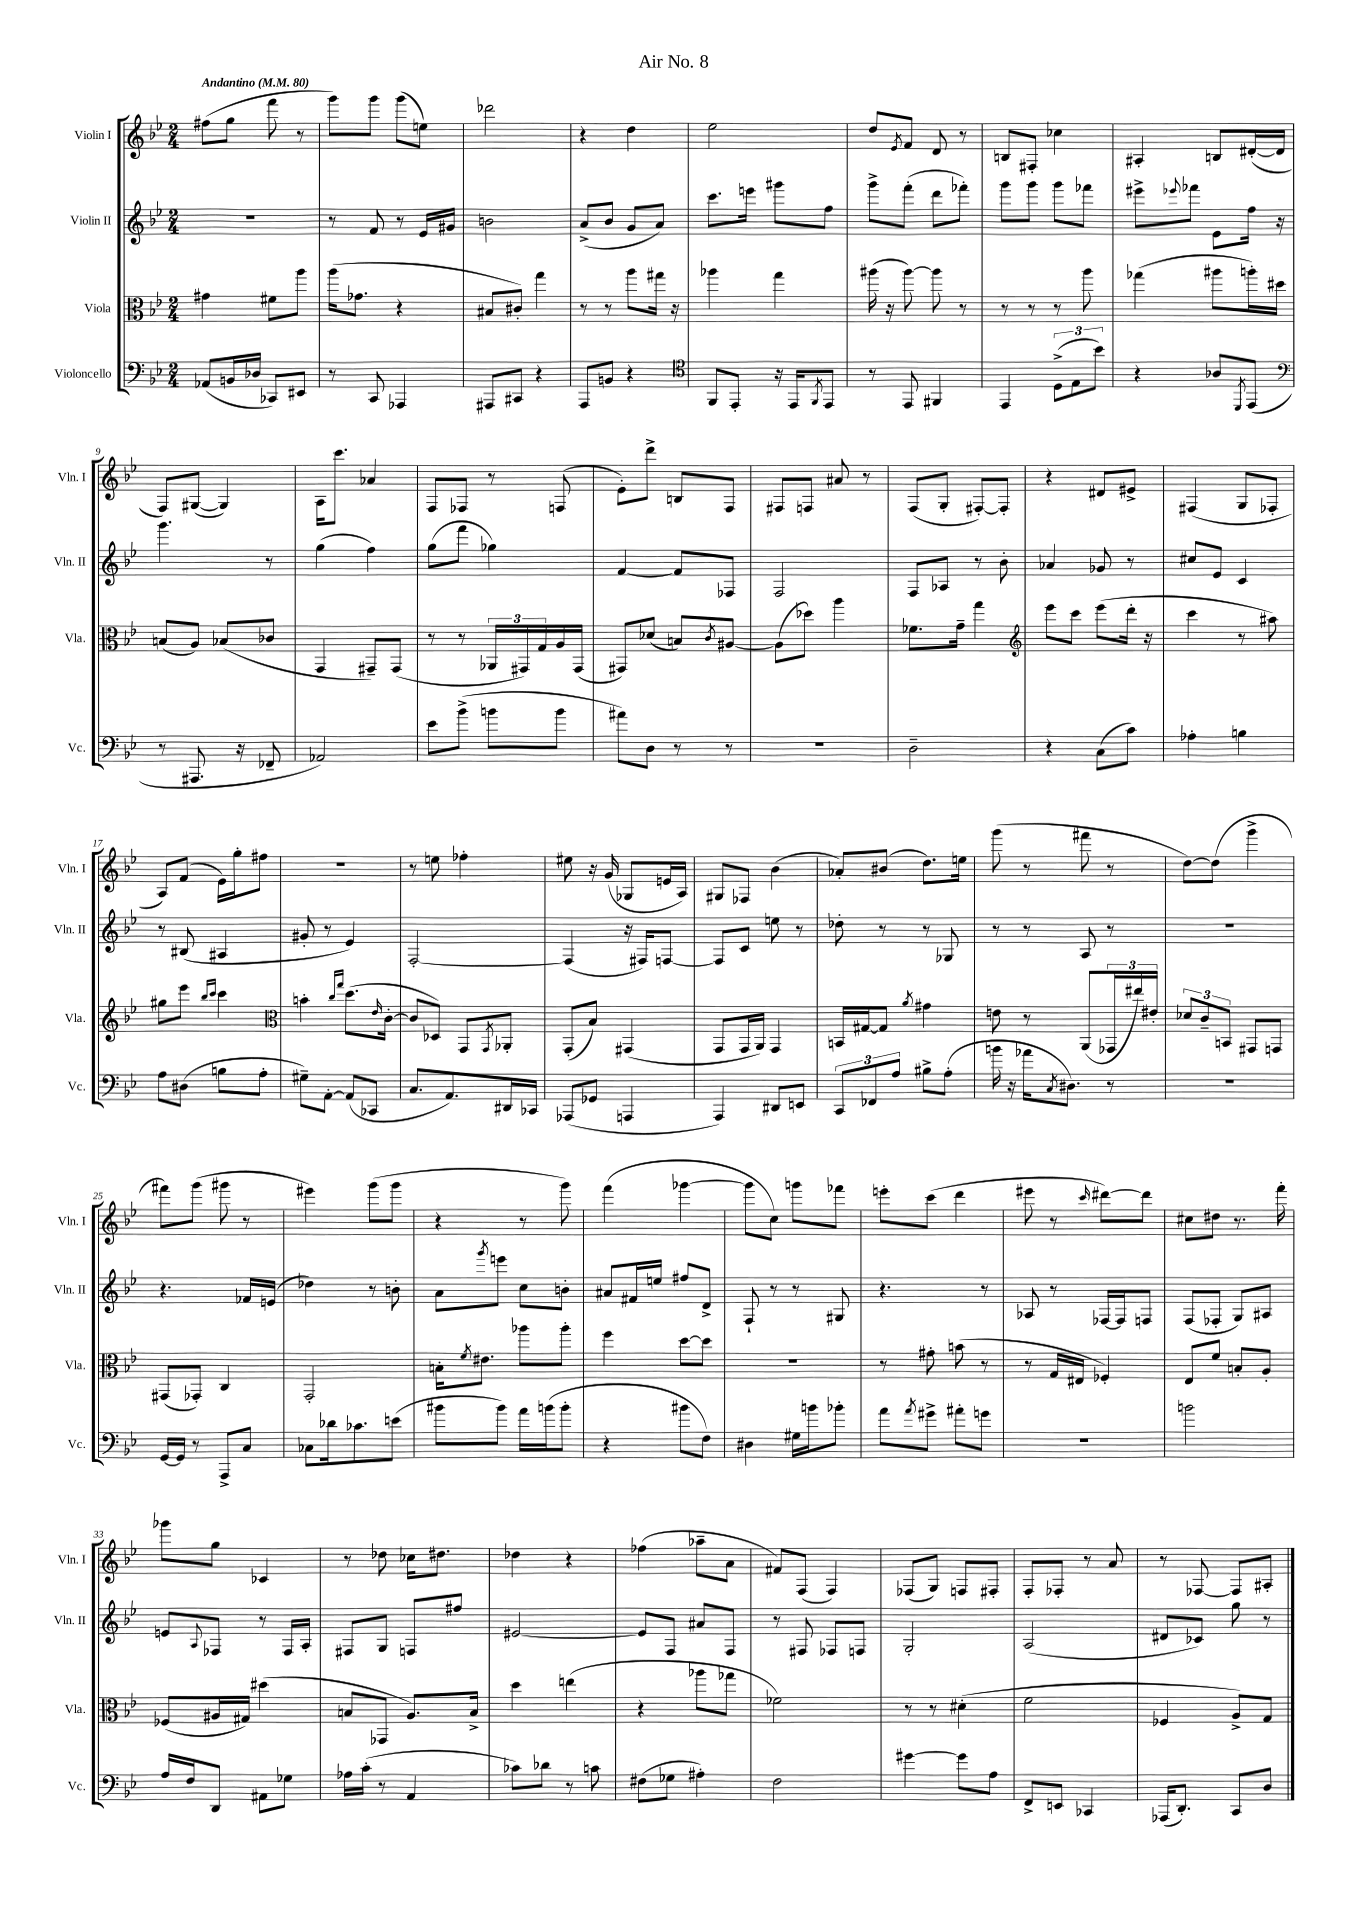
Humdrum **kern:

**kern	**kern	**kern	**kern
*staff4	*staff3	*staff2	*staff1
*clefF4	*clefC3	*clefG2	*clefG2
*k[b-e-]	*k[b-e-]	*k[b-e-]	*k[b-e-]
*M2/4	*M2/4	*M2/4	*M2/4
*MM80	*MM80	*MM80	*MM80
(8AA-/L	4g#\	2r	(8ff#\L
16BB/L	.	.	8gg\J
16D-/JJ	.	.	.
8CC-/L)	8f#\L	.	8fff\
8EE#/J	8aa\J	.	8r
=	=	=	=
8r	(16aa\LK	8r	8ggg\L)
.	8.g-\J	.	.
8CC/	.	8f/	8ggg\J
4AAA-/	4r	8r	(8ggg\L
.	.	16e-/LL	8ee\J)
.	.	16g#/JJ	.
=	=	=	=
8AAA#/L	8B#/L	2b\	2ddd-\
8CC#/J	8c#'/J)	.	.
4r	4gg\	.	.
=	=	=	=
8AAA/L	8r	(8a^/L	4r
8BB/J	8r	8b-/J	.
4r	8aa\L	8g/L	4dd\
.	16gg#\Jk	8a/J)	.
.	16r	.	.
=	=	=	=
*clefC4	*	*	*
8FF/L	4aa-\	8.ccc\L	2ee-\
8EE-'/J	.	.	.
.	.	16eee\Jk	.
16r	4gg\	8ggg#\L	.
16EE-/LK	.	.	.
8qFF/	.	.	.
8EE-/J	.	8ff\J	.
=	=	=	=
8r	(16aa#\	8ggg^\L	8dd/L
.	16r	.	.
.	.	.	8qe-/
8EE-/	[8aa#\)	(8fff'\J	8f/J
4FF#/	8aa#\]	8ddd\L	8d/
.	8r	8fff-'\J)	8r
=	=	=	=
4EE-/	8r	8ggg\L	8B/L
.	8r	8ggg\J	8F#'/J
(12D^\L	8r	8ggg\L	4cc-\
12E-\	.	.	.
.	8aa\	8fff-\J	.
12b-\J)	.	.	.
=	=	=	=
4r	(4gg-\	8eee#^\L	4A#'/
.	.	8qqeee-/	.
.	.	8fff-\J	.
8A-/L	8aa#\L	8e-\L	8B/L
8qDD/	.	.	.
(8EE-/J	16aa'\L)	16ff\Jk	([16d#'/L
.	16dd#\JJ	16r	16d#/]JJ
=	=	=	=
*clefF4	*	*	*
8r	(8B/L	4.ggg\	8F/L)
8.AAA#/	8A/J)	.	([8G#/J
.	(8B-/L	.	4G#/])
16r	.	.	.
8FF-~/	8c-/J	8r	.
=	=	=	=
2AA-/)	4GG/	(4gg\	16A\LK
.	.	.	8.ccc\J
.	8GG#~/L)	4ff\)	4a-/
.	(8GG#/J	.	.
=	=	=	=
8e-\L	8r	(8gg\L	8F/L
(8b-^\J	8r	8fff\J	8F-/J
8b\L	24AA-/LL	4gg-\)	8r
.	24GG#/)	.	.
.	24G/	.	.
8b\J	16A/	.	(8F/
.	(16GG#/JJ	.	.
=	=	=	=
8a#\L)	8GG#/L)	[4f/	8e-'\L)
8D\J	(8d-/J	.	8ddd^\J
8r	8B/L)	8f/]L	8B/L
.	8qc/	.	.
8r	[8A#/J	8F-/J	8F/J
=	=	=	=
2r	(8A#\]L	2F/	8F#/L
.	8dd-\J)	.	8F/J
.	4aa\	.	8a#/
.	.	.	8r
=	=	=	=
2D~\	8.f-\L	8F/L	(8F/L
.	.	8A-/J	8G'/J
.	16g~\Jk	.	.
.	4gg\	8r	[8F#'/L)
.	.	8b-'\	8F#'/]J
=	=	=	=
*	*clefG2	*	*
4r	8eee-\L	4a-/	4r
.	8ccc\J	.	.
(8C\L	(8eee-\L	8g-/	8d#/L
8c\J)	16ddd'\Jk	8r	8e#^/J
.	16r	.	.
=	=	=	=
4A-'\	4ccc\	8cc#/L	(4F#/
.	.	8e-/J	.
4B\	8r	4c/	8G/L
.	8aa#\)	.	8F-'/J
=	=	=	=
8A\L	8gg#\L	8r	8A/L)
(8D#\J	8eee-\J	(8B#/	(8f/J
.	16qqbb-/LL	.	.
.	16qqccc/JJ	.	.
8B\L	4ccc\	4A#/	16e-\LL)
.	.	.	16gg'\J
8A'\J	.	.	8ff#\J
=	=	=	=
*	*clefC3	*	*
8G#~\L)	4b'\	8g#'/	2r
[8AA'\J	.	8r	.
.	16qqcc/LL	.	.
.	16qqgg/JJ	.	.
(8AA/]L	(8.dd\L	4e-/)	.
8CC-/J	.	.	.
.	16qqe-/	.	.
.	[16c'\Jk	.	.
=	=	=	=
8.C/L	8c/]L	[2F'/	8r
.	8D-/J)	.	8ee\
8.AA/)	.	.	.
.	8GG/L	.	4ff-'\
.	8qGG/	.	.
16DD#/L	8AA-'/J	.	.
16CC-/JJ	.	.	.
=	=	=	=
(8AAA-/L	(8GG'/L	(4F/]	8ee#\
8GG-/J	8B-/J)	.	16r
.	.	.	(16g/
4AAA/	(4GG#/	16r	8G-/L
.	.	16F#/LK)	.
.	.	[8F/J	16e/L
.	.	.	16A/JJ)
=	=	=	=
4AAA/)	8GG/L	8F/]L	8G#/L
.	16GG/L	8c/J	8F-/J
.	16AA/JJ)	.	.
8DD#/L	4GG/	8ee\	(4b-\
8EE/J	.	8r	.
=	=	=	=
12CC/L	16BB/LL	8dd-'\	8a-'/L)
.	[16G#/J	.	.
12FF-/	.	.	.
.	8G#/]J	8r	(8b#/J
12A/J	.	.	.
.	8qa/	.	.
8B#^\L	4g#\	8r	8.dd\L)
(8A'\J	.	8G-/	.
.	.	.	16ee\Jk
=	=	=	=
16b\	8e\	8r	(8ggg\
16r	.	.	.
16a-\LK	8r	8r	8r
8qC/	.	.	.
8.D#\J)	.	.	.
.	(8AA/L	8A/	8fff#\
8r	24GG-/L	8r	8r
.	24ee#/)	.	.
.	24e#'/JJ	.	.
=	=	=	=
2r	12d-/L	2r	[8dd\L)
.	12c~/	.	.
.	.	.	(8dd\]J
.	12BB/J	.	.
.	8GG#/L	.	4ggg^\
.	8GG/J	.	.
=	=	=	=
[16GG/LL	(8GG#/L	4.r	8fff#\L)
16GG/]JJ	.	.	.
8r	8GG-'/J)	.	(8ggg\J
8AAA^/L	4C/	.	8ggg#\
8C/J	.	16f-/LL	8r
.	.	(16e/JJ	.
=	=	=	=
8C-\L	2GG'/	4dd-\)	4eee#\)
16d-\k	.	.	.
8.c-\	.	.	.
.	.	8r	(8ggg\L
(8e\J	.	8b'\	8ggg\J
=	=	=	=
8b#\L	16B'\LK	8a\L	4r
.	8qf/	.	.
.	8.e#\J	.	.
.	.	8qggg/	.
8b#\J)	.	8eee\J	.
16a\LL	8aa-\L	8cc\L	8r
(16b\J	.	.	.
8b'\J	8aa-'\J	8b'\J	8ggg\)
=	=	=	=
4r	4ff\	8a#/L	(4fff\
.	.	16f#/L	.
.	.	16ee/JJ	.
8b#\L	[8dd\L	8ff#/L	[4ggg-\
8F\J)	8dd\]J	8d^/J	.
=	=	=	=
4D#\	2r	8F`/	8ggg-\]L
.	.	8r	8cc\J)
16G#\LL	.	8r	8ggg\L
16b\J	.	.	.
8b-'\J	.	8G#/	8fff-\J
=	=	=	=
8a\L	8r	4.r	8eee'\L
8qa/	.	.	.
8g#^\J	8g#'\	.	(8ccc\J
8a#'\L	(8b\	.	4ddd\
8g\J	8r	8r	.
=	=	=	=
2r	8r	8A-/	8eee#\
.	16G/LL	8r	8r
.	16E#/JJ	.	.
.	.	.	16qqccc/
.	4F-'/)	[16F-/LL	[8ddd#\L)
.	.	16F-/]J	.
.	.	8F/J	8ddd#\]J
=	=	=	=
2b\	8E-/L	(8F/L	8cc#\L
.	8f/J	8F-'/J	8dd#\J
.	8B'/L	8G/L)	8.r
.	8A'/J	8A#/J	.
.	.	.	16fff'\
=	=	=	=
16A/LL	(8F-/L	8e/L	8ggg-\L
16F/J	.	.	.
.	.	8qqA/	.
8DD/J	16A#/L	8F-/J	8gg\J
.	16G#/JJ)	.	.
8AA#\L	(4dd#\	8r	4c-/
8G-\J	.	16F-/LL	.
.	.	16A'/JJ	.
=	=	=	=
16A-\LL	8B/L	8F#/L	8r
(16c'\JJ	.	.	.
8r	8GG-/J	8G/J	8dd-\
4AA/	8.A/L)	8F/L	16cc-\LK
.	.	.	8.dd#\J
.	.	8ff#/J	.
.	16B^/Jk	.	.
=	=	=	=
8c-\L)	4dd\	[2e#/	4dd-\
8d-\J	.	.	.
8r	(4ee\	.	4r
8c\	.	.	.
=	=	=	=
(8F#\L	4r	8e#/]L	(4ff-\
8G-\J	.	8F/J	.
4A#'\)	8aa-\L	8a#/L	8aa-~\L
.	8gg-\J	8F/J	8a\J
=	=	=	=
2F\	2f-\)	8r	8f#/L)
.	.	8F#/	(8F/J
.	.	8F-/L	4F/)
.	.	8F/J	.
=	=	=	=
[4g#\	8r	2G'/	(8F-/L
.	8r	.	8G/J)
8g#\]L	(4d#'\	.	8F/L
8A\J	.	.	8F#'/J
=	=	=	=
8FF^/L	2f\	(2A/	8F'/L
8EE/J	.	.	8F-'/J
4CC-/	.	.	8r
.	.	.	8a/
=	=	=	=
(16AAA-/LK	4F-/	8d#/L	8r
8.DD'/J)	.	.	.
.	.	8c-/J)	[8F-/
8CC/L	8A^/L)	8gg\	8F-/]L
8D/J	8G/J	8r	8A#'/J
==	==	==	==
*-	*-	*-	*-
